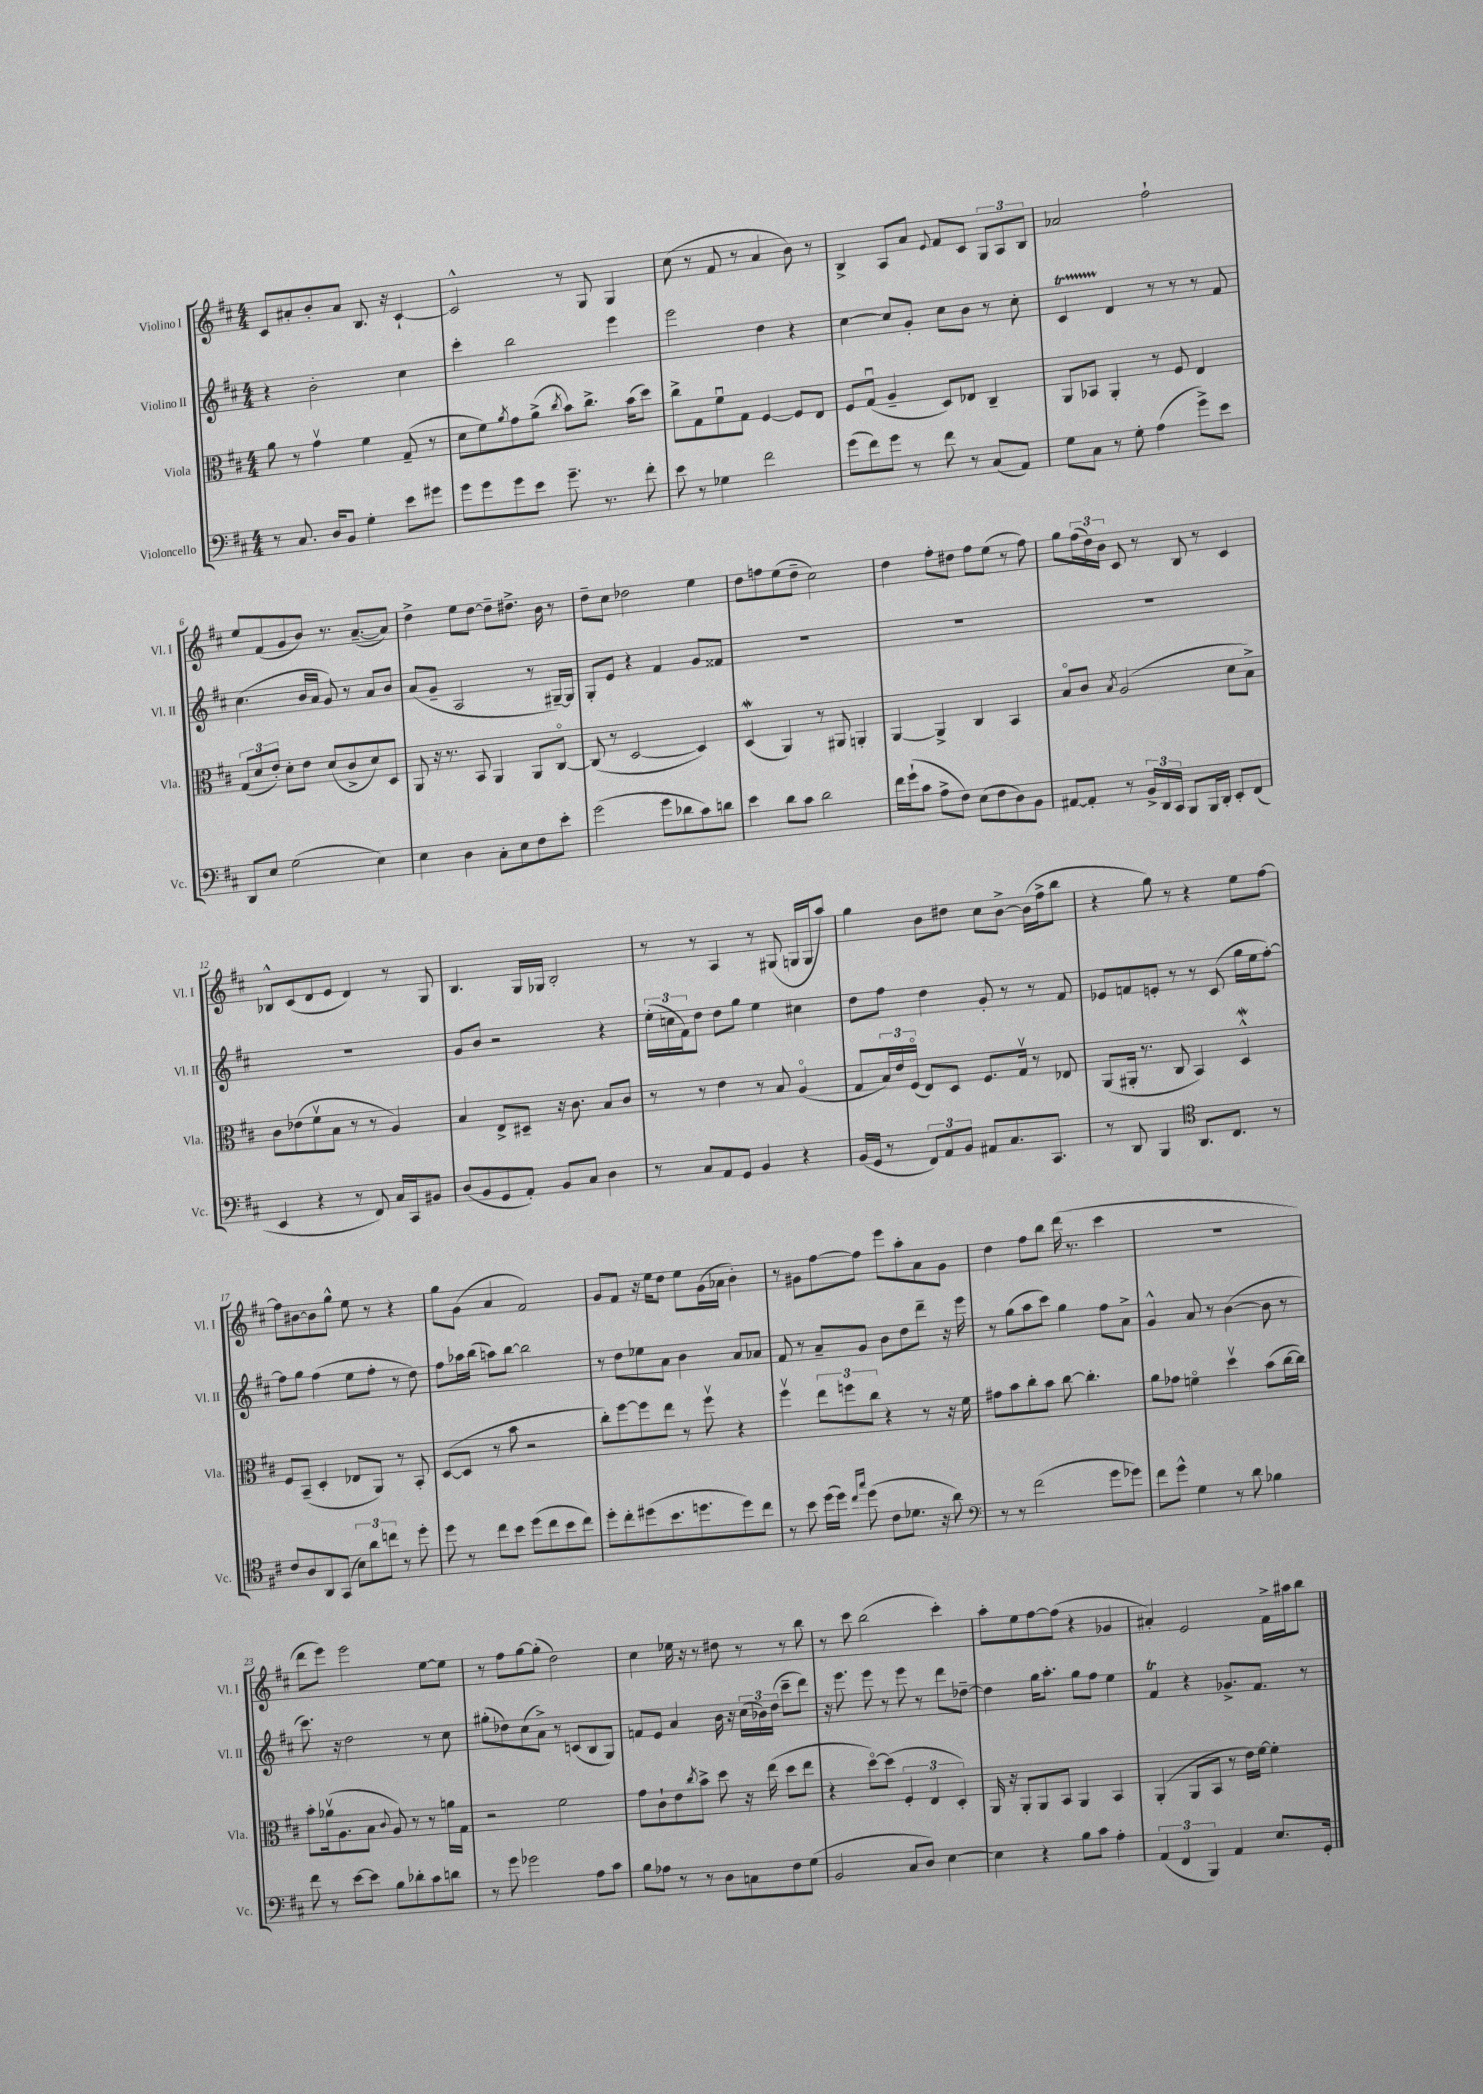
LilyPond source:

<<
\new StaffGroup <<
\new Staff = "s0" \with { instrumentName = "Violino I" shortInstrumentName = "Vl. I" } {
    \clef treble \key d \major \numericTimeSignature \time 4/4
    cis'8 ais'8-. b'8-. ais'8 b8. r16 cis'4~-! |
    cis'2-^ r8 g8 g4 |
    cis''8( r8 fis'8 r8 a'4 b'8) r8 |
    b4-> a8 a'8 \appoggiatura { e'8 } fis'8 cis'8 \tuplet 3/2 { g8 a8 b8 } |
    aes'2 fis''2-! |
    e''8 fis'8( g'8 b'8) r8. a'8.~--( a'8) |
    d''4-> e''8 d''8~ d''8-- dis''8.-> b'16 r8 |
    d''8-- cis''8 des''2 e''4 |
    d''8 f''8 e''8( d''8-- cis''2) |
    d''4 fis''8-. dis''8 fis''8 e''8( r8 fis''8) |
    g''8 \tuplet 3/2 { fis''16( d''16) b'16 } cis'8 r8 b8 r8 cis'4 |
    bes8-^ cis'8( d'8 e'8 d'4) r8 g8 |
    b4. g16 ges16 b2-. |
    r8 r8 a4 r8 gis8( g16 g16 a''8) |
    g''4 b'8 dis''8 cis''8 b'8~-> b'16( fis''16-> b''8 |
    r4 g''8) r8 r4 e''8 fis''8~ |
    fis''8 bis'8~ bis'8 g''8-^ e''8 r8 r4 |
    g''8 g'8( a'4 fis'2) |
    g'8 fis'8 r16 e''16 d''8 e''8 g'16( aes'16 b'4-.) |
    r8 gis'8 fis''8~ fis''8 e'''8 a''8-. a'8 gis'8 |
    d''4 fis''8 b''8 d'''16( r8. cis'''4 |
    R1 |
    d'''8 e'''8) e'''2 e''8~ e''8 |
    r8 fis''8 g''8~ g''8-.( d''2) |
    cis''4 ees''16 r16 r8 dis''8 r8 r8 b''8 |
    r8 cis'''8 b''2( cis'''4-.) |
    a''8-. e''8 fis''8~ fis''8( r4 ges'4 |
    ais'4-.) e'2 fis'16-> ais''16 b''8 \bar "|." |
}
\new Staff = "s1" \with { instrumentName = "Violino II" shortInstrumentName = "Vl. II" } {
    \clef treble \key d \major \numericTimeSignature \time 4/4
    r4 b'2-. cis''4 |
    cis'''4-. b''2 e'''4 |
    e'''2 d''4 r4 |
    cis''4~ cis''8 g'8-. cis''8 b'8 r8 cis''8-. |
    cis'4\startTrillSpan d'4\stopTrillSpan r8 r8 r8 fis'8 |
    cis''4.( b'16 a'16 g'8) r8 a'8 b'8 |
    a'8( g'8-- a2 r8 gis16~--) gis16 |
    g8-. e'8 r4 fis'4 g'8 fisis'8 |
    R1 |
    R1 |
    R1 |
    R1 |
    g'8 b'8 r2 r4 |
    \tuplet 3/2 { e''16-.( c''16 fis'16) } d''8 d''8 g''8 e''4 cis''4 |
    d''8 fis''8 d''4 g'8-. r8 r8 fis'8 |
    ees'8 f'8 e'8-. r8 r8 cis'8( g''16 e''16 fis''8~-.) |
    fis''8 g''8 fis''4( e''8 fis''8-. r8 d''8) |
    fis''8 aes''16 b''16( a''8) b''8~ b''2 |
    r8 d''8 ees''8 a'8 b'4 a'8 aes'8 |
    fis'8 r8 a'8-- g'8 b'8 d''8 d'''8-- r16 e'''16 |
    r8 g''8( a''8 cis'''8) g''4 fis''8 a'8-> |
    g'4-^ a'8 r8 b'4~( b'8 r8 |
    cis'''8.) r16 d''2 r8 cis''8 |
    gis''8-.( des''8) cis''8( a'8->) r8 c'8( b8 g8) |
    f'8 e'8 a'4 b'16 r16 \tuplet 3/2 { cis''16( bes'16) d''16( } cis'''8-- d'''8) |
    r16 e'''8. e'''8 r8 e'''8 r8 d'''8 des''8~-- |
    des''4 g''16 a''8.-. g''8 fis''8 e''4 |
    fis'4\trill r4 ges'8.-> fis'8. r8 \bar "|." |
}
\new Staff = "s2" \with { instrumentName = "Viola" shortInstrumentName = "Vla." } {
    \clef alto \key d \major \numericTimeSignature \time 4/4
    a'8 r8 g'4\upbow fis'4 g8--( r8 |
    d'8 fis'8) \acciaccatura { a'8 } g'8 a'8->( \acciaccatura { cis''8 } b'8) cis''8.-> b'16( d''8) |
    cis''8-> g8 fis'8\downbow g8 fis4~ fis8 e8 |
    fis8 g8\downbow( a4-- d8) ees8 cis4-- |
    a,8 bes,8 a,4-. r8 fis8 e4 |
    \tuplet 3/2 { g8( d'8 e'8-.) } d'8-. e'8 d'8( cis'8-> d'8) d8 |
    a,8 r16 r8. b,8 a,4 a,8 cis8~\flageolet |
    cis8( r8 d2~ d4) |
    d4\mordent( a,4) r8 ais,8 a,4-. |
    a,4~ a,4-> cis4 b,4 |
    b8\flageolet cis'8 \acciaccatura { b8 } a2( d'8 b8->) |
    cis'8 ees'8( fis'8\upbow b8 r8 r8 a4) |
    b4 e8-> dis8-- r16 cis'8. b8 cis'8 |
    r8 r8 e'4 r8 b8 a4\flageolet( |
    g8 \tuplet 3/2 { b16) e'16 fis16\flageolet( } e8) d8 fis8. g16\upbow r8 ees8 |
    a,8( ais,16-. r8. cis8 b,4) d4-^\mordent |
    fis8 b,8--( d4-. ees8 a,8) r8 b,8-. |
    d8~( d8 r8 b'8 r2 |
    cis''8-.) fis''8~ fis''8 e''8 r8 fis''8\upbow r4 |
    fis''4\upbow \tuplet 3/2 { e''8 f''8 cis''8 } r4 r8 r16 fis'16 |
    gis'8 b'8 cis''8-. b'8 cis''8~ cis''4.-. |
    a'8 ges'8 f'4\flageolet d''4\upbow b'8( cis''16~ cis''16) |
    b'8-. aes'16\upbow( a8. b8 \appoggiatura { cis'8 } a8) r8 r8 a'16 g16 |
    r2 fis'2 |
    g'8 cis'8-! e'8 \acciaccatura { cis''8 } b'8-> d''8 r16 e''16( d''8 e''8 |
    r4 d''8~\flageolet) d''8( \tuplet 3/2 { fis4-. e4 d4-.) } |
    a,16 r16 a,8-. a,8 b,8 a,4 b,4 |
    a,4-.( a,8 b,8 r8 e'16) fis'16~ fis'4-. \bar "|." |
}
\new Staff = "s3" \with { instrumentName = "Violoncello" shortInstrumentName = "Vc." } {
    \clef bass \key d \major \numericTimeSignature \time 4/4
    r8 cis8. d16 b,8 g4-. e'8 gis'8 |
    g'8 g'8 g'8 e'8 g'8.-- r8. fis'8-. |
    e'8 r8 ges4 fis'2 |
    g'8( fis'8) g'8 r8 fis'8 r8 cis8( a,8) |
    g8 cis8 r8 g8-. a4( g'8->) e'8 |
    d,8 e8 g2( e4) |
    e4 d4 cis8-. e8 fis8 e'8-. |
    g'2( g'8 des'8 cis'8) d'8 |
    e'4 d'8 cis'8 d'2 |
    fis'16 g'16-!( cis'8 a8-> fis8) e8( fis8 d8) b,8 |
    ais,8~ ais,8-. r8 \tuplet 3/2 { b,16-> d,16 cis,16 } b,,8 b,,16 d,16-. e,8-. fis,8( |
    e,4 r4 r8 fis,8) cis16 cis,16 bis,8 |
    d8( b,8 g,8 a,8-.) b,8 cis8 d4 |
    r8 cis8 a,8 g,8 b,4 r4 |
    b,16( g,16 r8 \tuplet 3/2 { fis,8) a,8 b,8 } ais,8 cis8. cis,8. |
    r8 d,8 b,,4 \clef tenor a,8. cis8. r8 |
    cis'8 a8 a,8 g,8( \tuplet 3/2 { b8) a'8 c''8 } r8 d''8-. |
    d''8 r8 cis''8 b'8 d''8( cis''8 b'8 cis''8) |
    d''8-. cis''8-. dis''8( b'8. d''8. d''8) cis''8 |
    r8 b'8 d''16( d''16) \grace { cis''16 g''16 } d''8( cis'8 des'8. r16 a'8) |
    \clef bass r8 r8 fis'2( g'8 ges'8) |
    fis'8 g'8-^ g4 r8 d'8 bes4 |
    fis'8 r8 e'8~ e'8 b8 des'8-. cis'8 d'8 |
    r8 g'8 ges'2 a8 cis'8 |
    b8 aes8 r8 r8 d8 c8 fis8 g8( |
    b,2 cis8 d8) e4~ |
    e4 r4 b8 cis'8 a4-. |
    \tuplet 3/2 { a,4( fis,4 b,,4) } a,4 e8. g,16-. \bar "|." |
}
>>
>>
